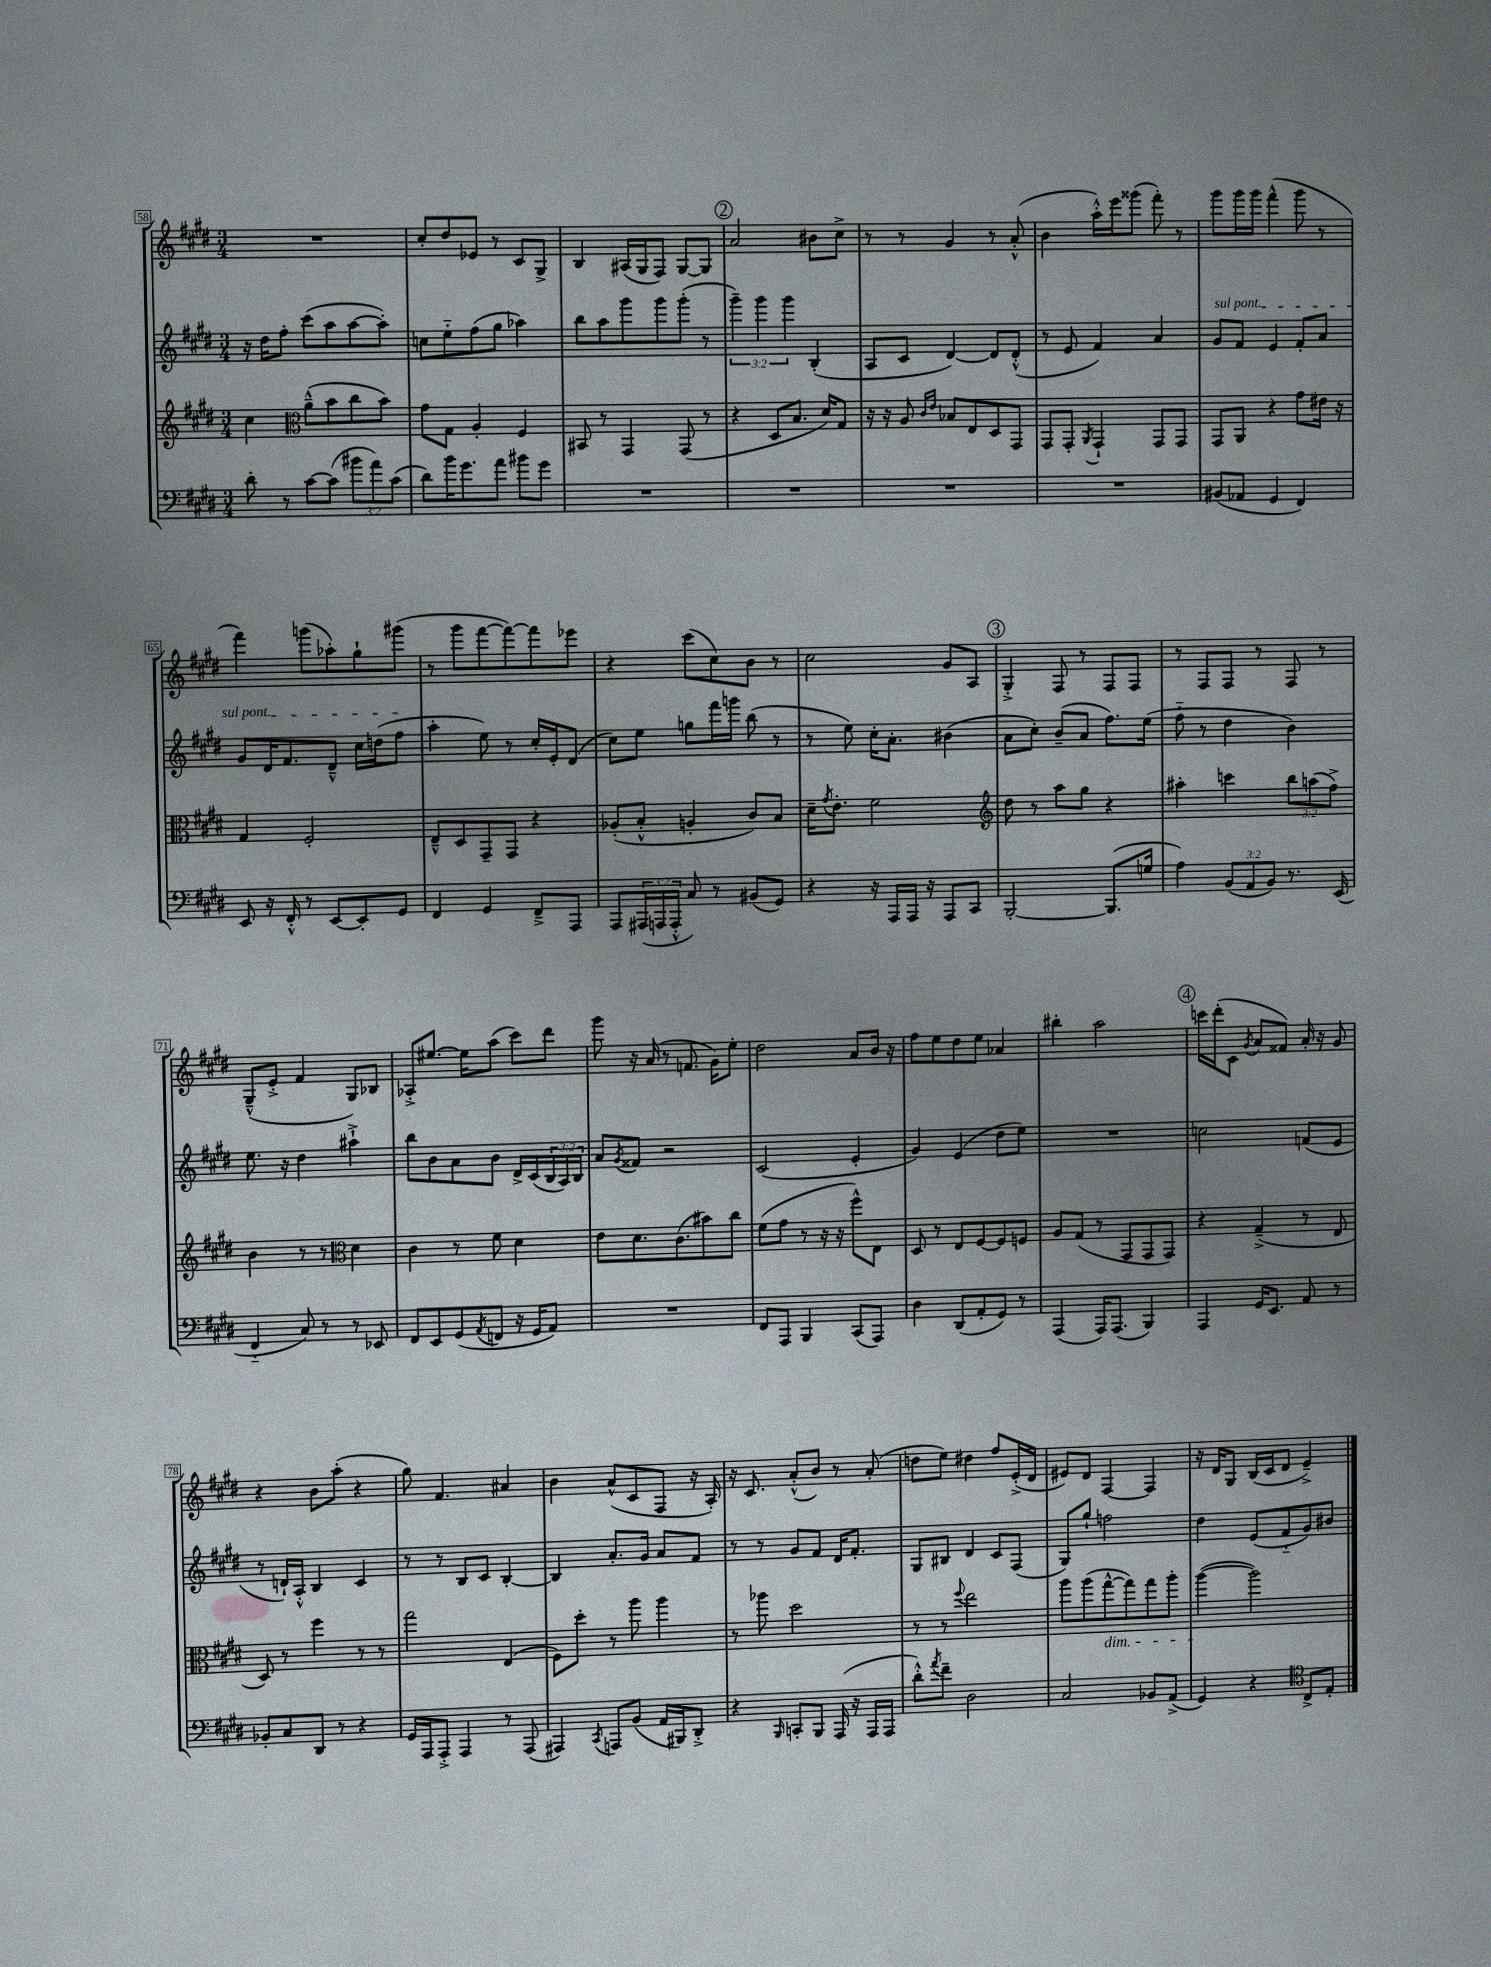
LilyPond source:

<<
\new StaffGroup <<
\new Staff = "s0" {
    \clef treble \key e \major \numericTimeSignature \time 3/4
    R2. |
    cis''8-. dis''8 ees'8 r8 cis'8 gis8-> |
    b4 ais16( gis16 fis8) gis8~ gis8 |
    \mark \markup { \circle "2" } a'2 bis'8 cis''8-> |
    r8 r8 gis'4 r8 a'8-.-^( |
    b'4 a''16-.-^) e'''16 gisis'''8( fis'''8-.) r8 |
    gis'''8 gis'''16 gis'''16 fis'''4-^( gis'''8 r8 |
    fis'''4) g'''8( aes''8-.) gis''8-! gis'''8( |
    r8 gis'''8 fis'''8~ fis'''8~) fis'''8 ees'''8 |
    r4 cis'''8( cis''8) b'8 r8 |
    cis''2 gis'8 a8 |
    \mark \markup { \circle "3" } gis4-.-> fis8 r8 fis8 fis8 |
    r8 fis8 fis8 r8 fis8 r8 |
    gis8---^( e'8-.-> fis'4 gis8) bes8 |
    aes8-.-> eis''8.~ eis''16 a''8( cis'''8) dis'''8 |
    gis'''8 r16 a'16( r8 f'8. gis'16) e''8-. |
    dis''2 a'8 b'16 r16 |
    fis''8 e''8 dis''8 e''8 aes'4 |
    bis''4-. a''2 |
    \mark \markup { \circle "4" } c'''16 dis'''16-.( cis'8 \acciaccatura { gis'8 } a'8 fisis'8) a'16-. r16 gis'8 |
    r4 b'8 a''8-.( r4 |
    gis''8) fis'4. ais'4 |
    b'4 a'8-^( cis'8 fis8 r16 a16-.) |
    r16 cis'8. a'8-.-^( b'8) r8 a'8-.( |
    d''8 e''8) dis''4 fis''8 e'16-.->( dis'16 |
    eis'8) dis'8 fis4~ fis4 |
    r16 dis'16 gis8 b16( cis'16 dis'8 e'4--->) \bar "|." |
}
\new Staff = "s1" {
    \clef treble \key e \major \numericTimeSignature \time 3/4 \override Staff.TupletNumber.text = #tuplet-number::calc-fraction-text
    r16 dis''16 fis''8-. cis'''8( a''8 a''8~ a''8-.) |
    c''8 e''8-_ fis''8( gis''8 aes''4) |
    b''8 a''8 gis'''8 gis'''8 gis'''8-.( r8 |
    \mark \markup { \circle "2" } \tuplet 3/2 { gis'''4--) gis'''4 gis'''4 } b4-.( |
    a8 cis'8 dis'4~) dis'8 dis'8-.-^( |
    r8 e'8 fis'4) a'4 |
    \once \override TextSpanner.bound-details.left.text = \markup { \italic "sul pont." } gis'8\startTextSpan fis'8 e'4 fis'8-. a'8 |
    gis'8 dis'16 fis'8. dis'8---^ cis''16 d''16( fis''8\stopTextSpan |
    a''4-. e''8) r8 cis''16-. e'16-. dis'8( |
    cis''8) e''8 g''8 fis'''16 g'''16 b''8( r8 |
    r8 e''8) cis''16-. a'8.-. bis'4( |
    \mark \markup { \circle "3" } a'8 cis''8-.) b'8--( a'8 fis''8.) e''16( |
    fis''8-_ r8 dis''4 b'4) |
    e''8. r16 dis''4 ais''4-!-> |
    b''8 b'8 a'8 b'8 dis'16-> cis'16( \tuplet 3/2 { b16 a16) b16 } |
    a'8 \acciaccatura { gis'8 } fisis'8 r2 |
    cis'2( e'4-. |
    gis'4) e'4( dis''8 e''8) |
    R2. |
    \mark \markup { \circle "4" } c''2 f'8( e'8 |
    r8 d'16-!) a16-.-^ b4 cis'4 |
    r8 r8 b8 cis'8 b4~-. |
    b4 a'8.-. gis'16 a'8 fis'8 |
    r8 r8 gis'8 fis'8 dis'16 fis'8.-. |
    gis8 bis8 dis'4 cis'8 fis8( |
    gis8) gis''8-! f''2 |
    dis''4 e'8( fis'8-_ gis'8) bis'8 \bar "|." |
}
\new Staff = "s2" {
    \clef treble \key e \major \numericTimeSignature \time 3/4 \override Staff.TupletNumber.text = #tuplet-number::calc-fraction-text
    cis''4 \clef alto a'8---^( b'8 cis''8 b'8) |
    gis'8 gis8 a4-. fis4 |
    bis,8 r8 gis,4 gis,8( r8 |
    \mark \markup { \circle "2" } r4 dis8 b8. dis'16) gis8 |
    r16 r16 a8 \grace { cis'16 e'16 } bes8 e8 dis8 gis,8 |
    gis,8 gis,8-. \acciaccatura { a,8 } gis,4-! gis,8 gis,8 |
    gis,8 a,8 r4 gis'8 eis'16 r16 |
    gis4 fis2-. |
    e8---^ dis8 gis,8-- gis,8 r4 |
    aes8-.( b8-.-^ a4-. cis'8) b8 |
    dis'16-- \acciaccatura { gis'8 } e'8.-. fis'2 |
    \mark \markup { \circle "3" } \clef treble dis''8 r8 a''8 gis''8 r4 |
    ais''4-. c'''4 \tuplet 3/2 { b''8 a''8( fis''8->) } |
    b'4 r8 r8 \clef alto dis'4 |
    cis'4 r8 fis'8 dis'4 |
    e'8 dis'8. cis'8.( bis'8) cis''8 |
    fis'8( gis'8 r8 r16 r16 fis''8-^) e8 |
    dis8 r8 e8 fis8~ fis8 f8 |
    a8 gis8( r8 gis,8 gis,8 gis,8) |
    \mark \markup { \circle "4" } r4 gis4--->( r8 e8 |
    dis8) r8 fis''4 r8 r8 |
    gis''2 e4( |
    fis8) dis''8-. r8 a''8 a''4 |
    r8 aes''8 dis''2 |
    r8 r8 \appoggiatura { fis''8 } e''2 |
    a''8 a''8( gis''8~-^\dim gis''8) gis''8 a''8-. |
    a''4~\!( a''2) \bar "|." |
}
\new Staff = "s3" {
    \clef bass \key e \major \numericTimeSignature \time 3/4 \override Staff.TupletNumber.text = #tuplet-number::calc-fraction-text
    dis'8-. r8 cis'8~ cis'8( \tuplet 3/2 { bis'8 a'8) cis'8( } |
    dis'8) b'16 gis'8. a'8 bis'8 gis'8 |
    R2. |
    \mark \markup { \circle "2" } R2. |
    R2. |
    R2. |
    bis,8( aes,8 gis,4 fis,4) |
    e,8 r16 fis,16-.-^ r8 e,8~ e,8-. gis,8 |
    fis,4 gis,4 fis,8---> a,,8 |
    a,,8 \tuplet 3/2 { ais,,16( a,,16 a,,16-.-^ } cis8) r8 bis,8( gis,8) |
    r4 r16 a,,16 a,,16 r16 a,,8 cis,8 |
    \mark \markup { \circle "3" } b,,2~-. b,,8.( g16 |
    a4) \tuplet 3/2 { b,8( a,8 b,8) } r8. e,16( |
    fis,4-_ cis8) r8 r8 ees,8 |
    fis,8 e,8 gis,8( \acciaccatura { a,8 } f,8 r16 gis,16 a,8) |
    R2. |
    fis,8 a,,8 b,,4 cis,8( a,,8) |
    dis4 dis,8( a,8-. gis,8) r8 |
    a,,4( a,,16) a,,8.( b,,4) |
    \mark \markup { \circle "4" } a,,4 gis,16 e,8. a,8 r8 |
    bes,8-. cis8 dis,8 r8 r4 |
    gis,16 a,,16 a,,8-.-> a,,4 r8 a,,8( |
    ais,,4) \acciaccatura { cis,8 } a,,8 b,8( a,16 bis,,16) dis,8-.-> |
    r4 \grace { b,,16 } c,8-. b,,8 a,,16( r16 a,,16 a,,16 |
    dis'8-.-^) \acciaccatura { a'8 } fis'8-- dis2 |
    cis2 bes,8 a,8->( |
    gis,4) r4 \clef tenor cis8-> e8-. \bar "|." |
}
>>
>>
\layout { \context { \Score currentBarNumber = #58 \override BarNumber.stencil = #(make-stencil-boxer 0.1 0.3 ly:text-interface::print) } }
